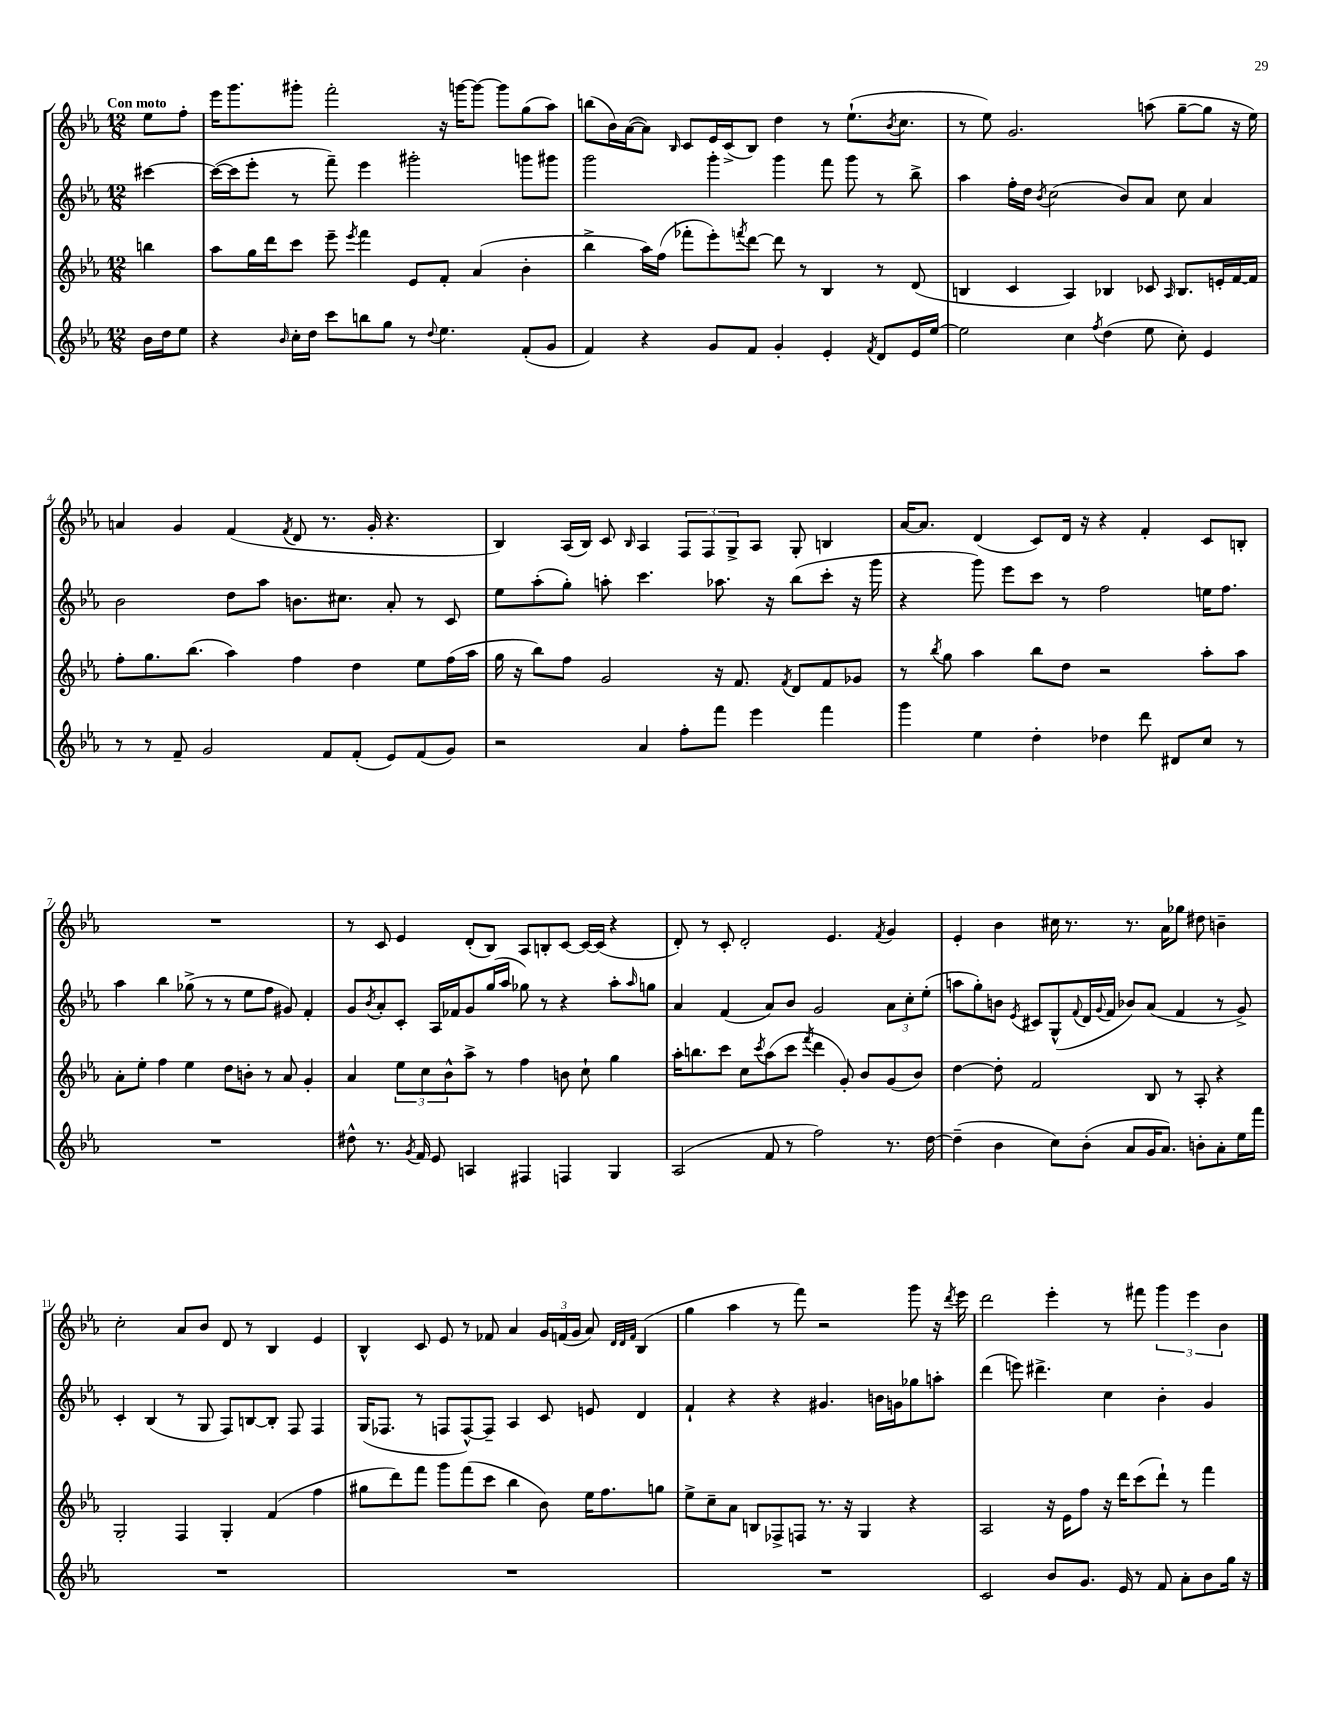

**kern	**kern	**kern	**kern
*part4	*part3	*part2	*part1
*staff4	*staff3	*staff2	*staff1
*clefG2	*clefG2	*clefG2	*clefG2
*k[b-e-a-]	*k[b-e-a-]	*k[b-e-a-]	*k[b-e-a-]
*M12/8	*M12/8	*M12/8	*M12/8
=	=	=	=
!	!	!	!LO:TX:a:B:t=Con moto
16b-\LL	4bbn\	[4ccc#X\	8ee-\L
16dd\J	.	.	.
8ee-\J	.	.	8ff'\J
=1	=1	=1	=1
4r	8aa-\L	(16ccc#\LL_	16eee-\KL
.	.	16ccc#\J]	8.ggg\
.	16gg\L	8eee-'\J	.
.	16ddd\J	.	.
16qqb-/	.	.	.
16cc'\LL	8ccc\J	8r	8ggg#X'\J
16dd\JJ	.	.	.
8ccc\L	8eee-~\	8fff~\)	2fff'\
.	8qeee-/	.	.
8bbn\	4fff\	4eee-\	.
8gg\J	.	.	.
8r	8e-/L	2ggg#X'\	.
8qqdd/	.	.	.
4.ee-\	8f'/J	.	16r
.	.	.	[16gggn\KL
.	(4a-/	.	8ggg\J_
.	.	.	8ggg\L]
(8f'/L	4b-'\	8gggn\L	(8gg\
8g/J	.	8ggg#X\J	8aa-\J)
=2	=2	=2	=2
4f/)	4bb-^\	2ggg\	(8bbn\L
.	.	.	16b-\L)
.	.	.	([16a-\J
4r	16aa-\LL)	.	8a-\J])
.	(16ff\JJ	.	.
.	.	.	16qqB-/
.	8fff-X'\L	.	8c/L
8g/L	8eee-'\)	4ggg'\	16e-/L
.	.	.	(16c^/J
.	8qfffn/	.	.
8f/J	[8ddd\J	.	8B-/J)
4g'/	8ddd\]	4ggg\	4dd\
.	8r	.	.
4e-'/	4B-/	8fff\	8r
.	.	8ggg\	(8.ee-`\L
8qf/	.	.	.
8d/L	8r	8r	.
.	.	.	8qb-/
.	.	.	8.cc\J
16e-/L	(8d/	8bb-^\	.
[16ee-/JJ	.	.	.
=3	=3	=3	=3
2ee-\]	4Bn/	4aa-\	8r
.	.	.	8ee-\)
.	4c/	16ff'\LL	2.g/
.	.	16dd\JJ	.
.	.	8qb-/	.
.	.	(2cc\	.
4cc\	4A-/)	.	.
8qff/	.	.	.
(4dd\	4B-X/	.	.
.	.	8b-/L)	.
8ee-\	8c-X/	8a-/J	(8aan\
.	16qqA-/	.	.
8cc'\)	8.B-/L	8cc\	[8gg~\L
4e-/	.	4a-/	8gg\J]
.	16en'/L	.	.
.	[16f/	.	16r
.	16f/JJ]	.	16ee-\)
!!LO:LB:g=z
=4	=4	=4	=4
8r	8ff'\L	2b-\	4an/
8r	8.gg\	.	.
8f~/	.	.	4g/
.	(8.bb-\J	.	.
2g/	.	.	.
.	4aa-\)	8dd\L	(4f/
.	.	8aa-\J	.
.	.	.	8qf/
.	4ff\	8.bn\L	8d/
8f/L	.	.	8.r
.	.	8.cc#X\J	.
(8f'/J	4dd\	.	.
.	.	.	16g'/
8e-/L)	.	8a-'/	4.r
(8f/	8ee-\L	8r	.
8g/J)	(16ff\L	8c/	.
.	16aa-\JJ	.	.
=5	=5	=5	=5
2r	16gg\	8ee-\L	4B-/)
.	16r	.	.
.	8bb-\L)	(8aa-'\	.
.	8ff\J	8gg'\J)	(16A-/LL
.	.	.	16B-/JJ)
.	2g/	8aan'\	8c/
.	.	.	16qqB-/
4a-/	.	4.ccc\	4A-/
8ff'\L	.	.	12F/L
.	.	.	12F/
8fff\J	16r	8.aa-X\	.
.	.	.	12G^/
.	8.f/	.	.
4eee-\	.	.	8A-/J
.	.	16r	.
.	8qf/	.	.
.	8d/L	(8bb-\L	8G'/
4fff\	8f/	8ccc'\J	4Bn/
.	8g-X/J	16r	.
.	.	16ggg\	.
=6	=6	=6	=6
4ggg\	8r	4r	[16a-/KL
.	.	.	8.a-/J]
.	8qbb-/	.	.
.	8gg\	.	.
4ee-\	4aa-\	8ggg\)	(4d/
.	.	8eee-\L	.
4dd'\	8bb-\L	8ccc\J	8c/L)
.	8dd\J	8r	16d/Jk
.	.	.	16r
4dd-X\	2r	2ff\	4r
8ddd\	.	.	4f'/
8d#X/L	.	.	.
8cc/J	8aa-'\L	16een\KL	8c/L
.	.	8.ff\J	.
8r	8aa-\J	.	8Bn'/J
!!LO:LB:g=z
=7	=7	=7	=7
1.r	8a-'\L	4aa-\	1.r
.	8ee-'\J	.	.
.	4ff\	4bb-\	.
.	4ee-\	(8gg-X^\	.
.	.	8r	.
.	8dd\L	8r	.
.	8bn'\J	8ee-\L	.
.	8r	8ff\J	.
.	8a-/	8g#X/)	.
.	4g'/	4f'/	.
=8	=8	=8	=8
8dd#X^^\	4a-/	8g/L	8r
.	.	8qb-/	.
8.r	.	8a-'/	8c/
.	12ee-\L	8c'/J	4e-/
8qg/	.	.	.
16f/	.	.	.
.	12cc\	.	.
8e-/	.	16A-/LL	.
.	12b-^^\	.	.
.	.	16f-X/J	.
4An/	8aa-^\J	8g/	(8d'/L
.	8r	(16gg/L	8B-/J)
.	.	16aa-/JJ	.
4F#X/	4ff\	8gg-X\)	8A-/L
.	.	8r	8Bn'/
4Fn/	8bn\	4r	[8c/J
.	8cc`\	.	16c/LL_
.	.	.	(16c/JJ]
4G/	4gg\	8aa-'\L	4r
.	.	16qqaa-/	.
.	.	8ggn\J	.
=9	=9	=9	=9
(2A-/	16aa-'\KL	4a-/	8d'/)
.	8.bbn\	.	.
.	.	.	8r
.	8ccc\J	(4f/	8c'/
.	8cc\L	.	2d'/
.	8qccc/	.	.
8f/	(8aa-\	8a-/L)	.
8r	8ccc\J	8b-/J	.
.	8qfff/	.	.
2ff\)	4ddd\	2g/	.
.	.	.	4.e-/
.	8g'/)	.	.
.	8b-/L	.	.
.	.	.	8qf/
8.r	(8g/	12a-\L	4g/
.	.	12cc'\	.
.	8b-/J)	.	.
.	.	(12ee-'\J	.
[16dd\	.	.	.
=10	=10	=10	=10
(4dd~\]	[4dd\	8aan\L	4e-'/
.	.	8gg'\)	.
4b-\	8dd'\]	8bn\J	4b-\
.	.	8qe-/	.
.	2f/	8c#X/L	.
8cc\L)	.	(8G^^/	16cc#X\
.	.	.	8.r
.	.	8qqf/	.
(8b-'\J	.	16d/L	.
.	.	8qqg/	.
.	.	16f/JJ	.
8a-/L	.	8b-X/L)	8.r
16g/K	8B-/	(8a-/J	.
8.a-/J)	.	.	16a-\KL
.	8r	4f/	8gg-X\J
8bn'\L	8A-'/	.	8dd#X\
8a-'\	4r	8r	4bn~\
16ee-\L	.	8g^/)	.
16fff\JJ	.	.	.
!!LO:LB:g=z
=11	=11	=11	=11
1.r	2G'/	4c'/	2cc'\
.	.	(4B-/	.
.	4F/	8r	8a-/L
.	.	8G/	8b-/J
.	4G'/	8F/L)	8d/
.	.	[8Bn/	8r
.	(4f/	8B'/J]	4B-/
.	.	8F/	.
.	4ff\	4F/	4e-/
=12	=12	=12	=12
1.r	8gg#X\L	(16G/KL	4B-^^/
.	.	8.F-X/J	.
.	8ddd\)	.	.
.	8fff\J	8r	8c/
.	8ggg\L	8Fn/L	8e-/
.	(8fff\	[8F^^/)	8r
.	8ccc\J	8F~/J]	8f-X/
.	4bb-\	4A-/	4a-/
.	8b-\)	8c/	24g/LL
.	.	.	(24fn/
.	.	.	24g/JJ
.	16ee-\KL	8en/	8a-/)
.	8.ff\	.	.
.	.	.	32qqd/LLL
.	.	.	32qqd/
.	.	.	32qqf/JJJ
.	.	4d/	(4B-/
.	8ggn\J	.	.
=13	=13	=13	=13
1.r	8ee-^\L	4f`/	4gg\
.	8cc~\	.	.
.	8a-\J	4r	4aa-\
.	8Bn/L	.	.
.	8F-X^/	4r	8r
.	8Fn/J	.	8fff\)
.	8.r	4.g#X/	2r
.	16r	.	.
.	4G/	.	.
.	.	16bn\LL	.
.	.	16gn\J	.
.	4r	8gg-X\	8ggg\
.	.	8aan'\J	16r
.	.	.	8qddd/
.	.	.	16eee-\
=14	=14	=14	=14
2c/	2A-/	(4ddd\	2ddd\
.	.	8eeen\)	.
.	.	4.ddd#X^\	.
8b-/L	16r	.	4eee-'\
.	16e-\KL	.	.
8.g/J	8ff\J	.	.
.	16r	4cc\	8r
16e-/	16ddd\KL	.	.
8r	(8ccc\	.	8fff#X\
8f/	8ddd`\J)	4b-'\	6ggg\
8a-'\L	8r	.	.
.	.	.	6eee-\
8b-\	4fff\	4g/	.
.	.	.	6b-\
16gg\Jk	.	.	.
16r	.	.	.
==	==	==	==
*-	*-	*-	*-
